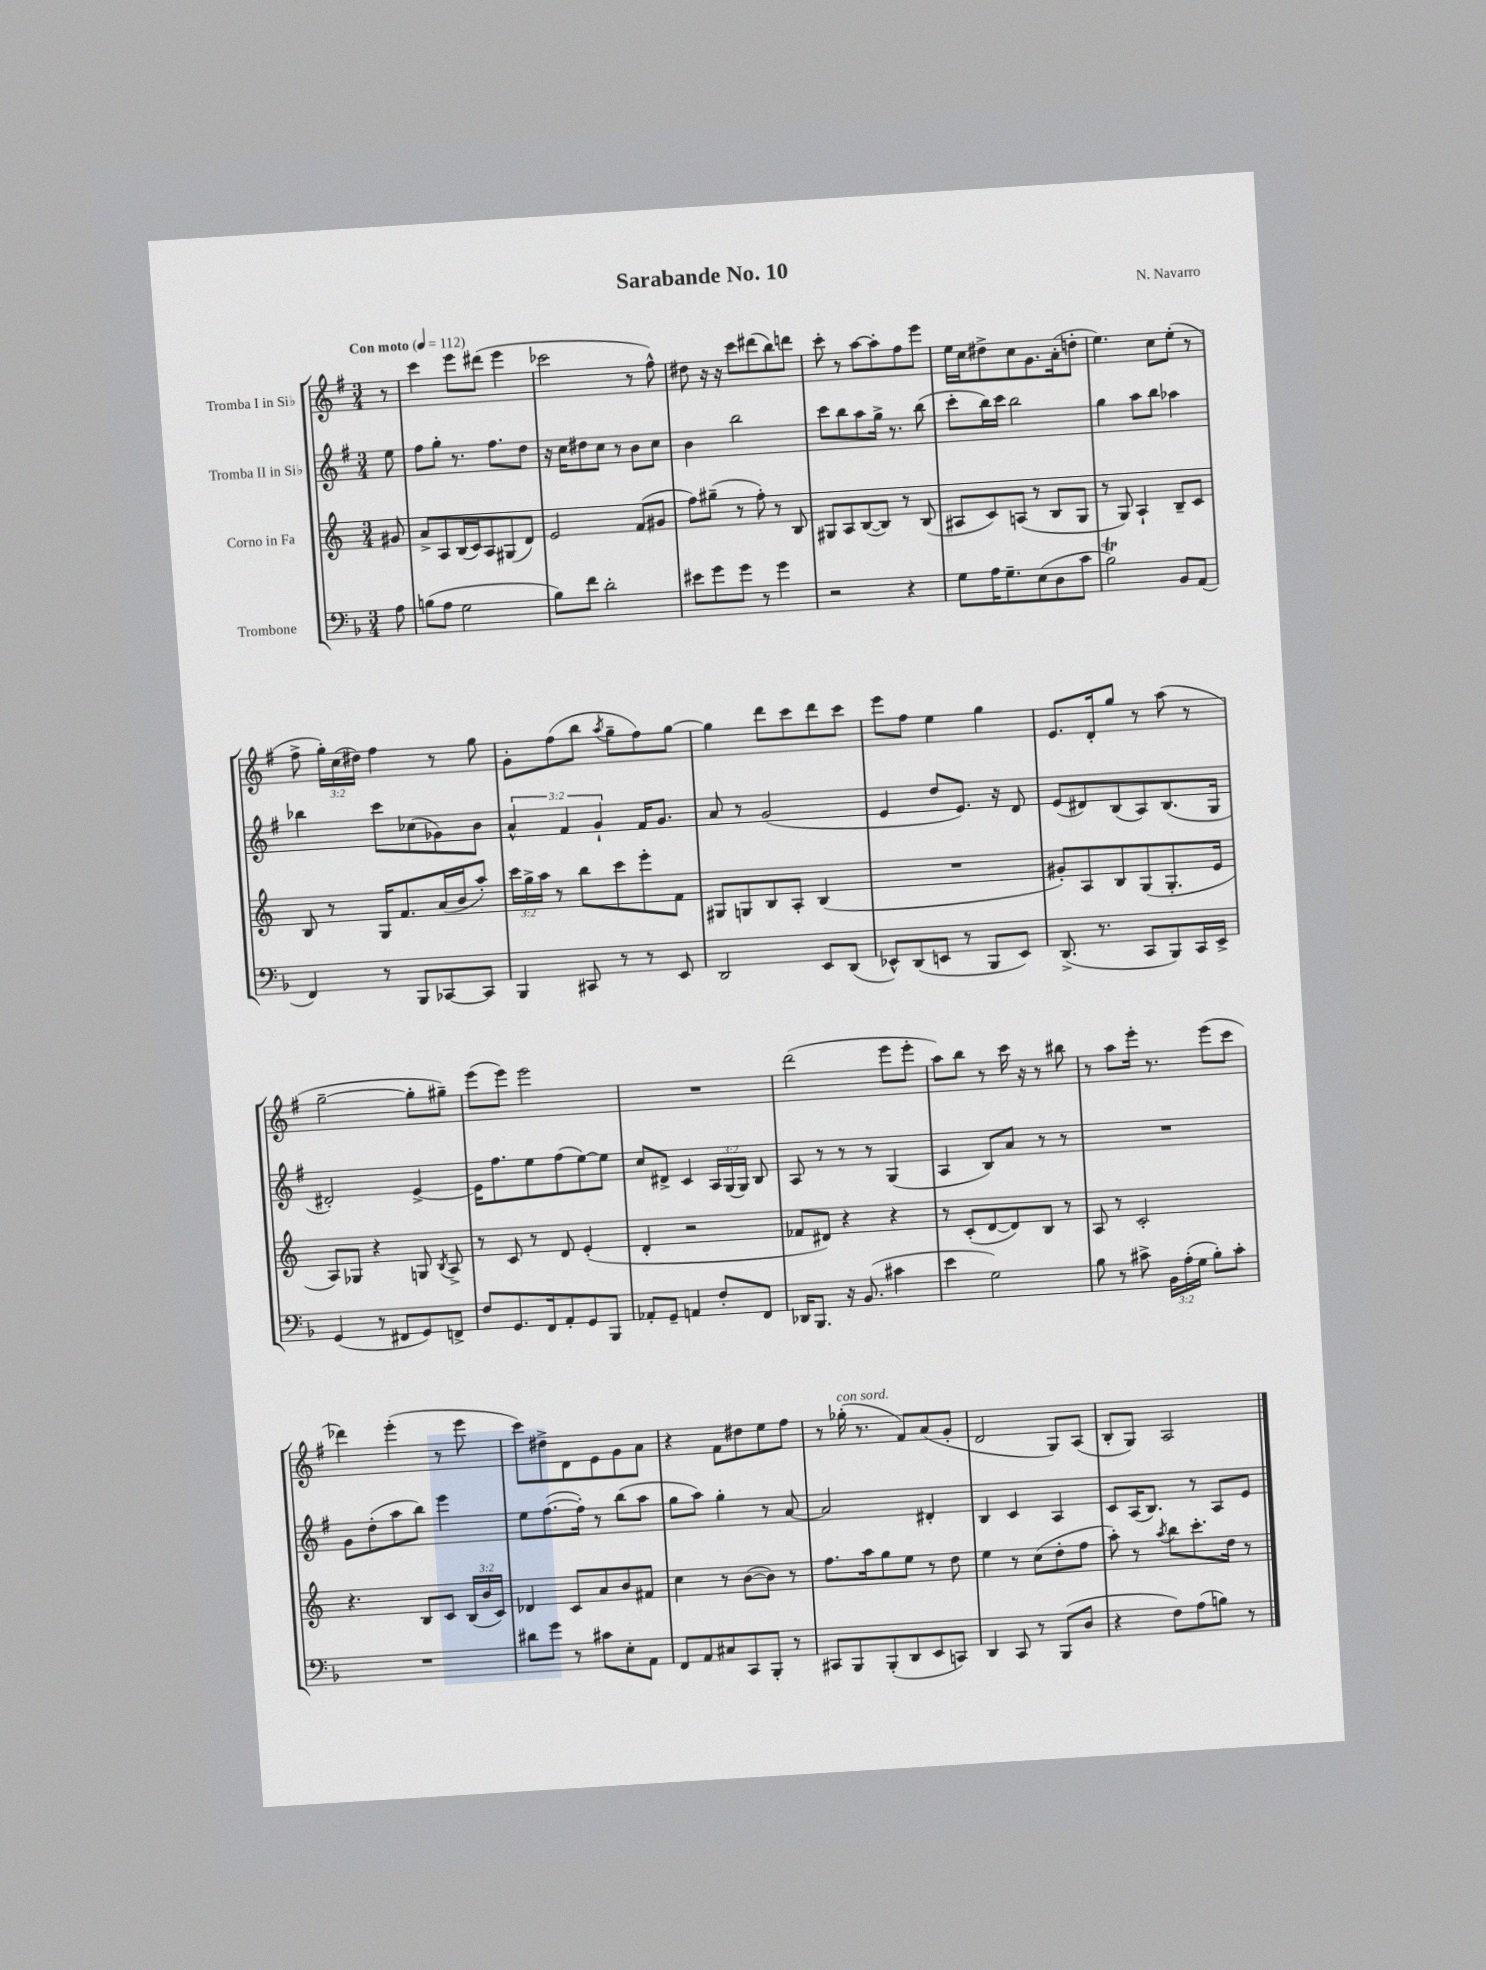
\header { title = "Sarabande No. 10" composer = "N. Navarro" }
<<
\new StaffGroup <<
\new Staff = "s0" \with { instrumentName = "Tromba I in Sib" } {
    \clef treble \key g \major \numericTimeSignature \time 3/4 \override Staff.TupletNumber.text = #tuplet-number::calc-fraction-text \partial 8 \tempo "Con moto" 4 = 112
    \autoBeamOff r8 |
    c'''4 e'''8[ dis'''8]( e'''4 |
    ces'''2 r8 fis''8-^) |
    dis''8 r16 r16 c'''8[ dis'''8( b''8) d'''8] |
    c'''8-. r8 a''8[~ a''8-. fis''8 e'''8] |
    e''16[ c''16 dis''8-> c''8 g'8. a'16-.( d''8]-. |
    e''4.) c''8[ e''8]-.( r8 |
    fis''8-> \tuplet 3/2 { g''16[-.) c''16( dis''16]) } fis''4 r8 g''8 |
    g'8[-. fis''8( b''8] \acciaccatura { a''8 } g''8[-- fis''8) g''8]~ |
    g''4 d'''8[ c'''8 d'''8 c'''8] |
    e'''8[ fis''8] e''4 g''4 |
    e'8.[ d'16-. g''8] r8 a''8( r8 |
    g''2~-- g''8[-. gis''8]--) |
    e'''8[( e'''8]) e'''2 |
    R2. |
    d'''2( e'''8[ e'''8]-. |
    a''8[) b''8] r8 c'''16 r16 r8 bis''8 |
    r8 a''8[ e'''16]-. r8. e'''8[( c'''8] |
    des'''4) e'''4-.( r8 e'''8 |
    c'''8[) dis''8-> d'8 e'8 g'8 a'8] |
    r4 fis'8[ dis''8 e''8 fis''8] |
    r8 ges''16-.^\markup { \italic "con sord." }( r8. fis'8[) a'8( g'8]-. |
    d'2 g8[) a8]( |
    b8[-. g8]) a2 \bar "|." |
}
\new Staff = "s1" \with { instrumentName = "Tromba II in Sib" } {
    \clef treble \key g \major \numericTimeSignature \time 3/4 \override Staff.TupletNumber.text = #tuplet-number::calc-fraction-text \partial 8
    \autoBeamOff e''8 |
    fis''8[ g''8]-. r8. fis''8.[ d''8] |
    r16 c''16[ dis''8 c''8] r8 b'8[ c''8] |
    b'4 b''2 |
    c'''8[ b''8 a''8 g''16]-> r8. b''8( |
    c'''8[-. b''16) c'''16] b''2 |
    g''4 a''8[ b''8] aes''4 |
    bes''4 c'''8[ ces''8( ges'8) b'8] |
    \tuplet 3/2 { a'4-^ fis'4 g'4-! } fis'16[ g'8.] |
    a'8 r8 g'2( |
    e'4 d''8[ e'8.]) r16 d'8 |
    e'8[( dis'8) b8( a8) b8.( g16] |
    dis'2-.) e'4~-> |
    e'16[ fis''8. e''8 fis''8( e''8~) e''8] |
    c''8[ dis'8]-> c'4 \tuplet 3/2 { a16[ g16( g16]) } b8 |
    a8 r8 r8 r8 g4( |
    a4 b8[) a'8] r8 r8 |
    R2. |
    g'8[ d''8-.( a''8 b''8]) e'''4 |
    e''8[ fis''8.~( fis''16]-.) r8 b''8[( a''8] |
    g''8[ a''8]) g''4-. r8 a'8~ |
    a'2 dis'4-. |
    b4 c'4 a4 |
    c'8[ a16( b8.]) r8 a8[ e'8] \bar "|." |
}
\new Staff = "s2" \with { instrumentName = "Corno in Fa" } {
    \clef treble \key c \major \numericTimeSignature \time 3/4 \override Staff.TupletNumber.text = #tuplet-number::calc-fraction-text \partial 8
    \autoBeamOff gis'8 |
    a'8[-> a8 b16( c'16) a8 gis8( d'8]) |
    e'2 f'8[( gis'8] |
    f''8[) gis''8]--( r8 f''8-.) r8 b8 |
    gis8[ a8 b8~( b8]) r8 b8( |
    ais8[ c'8) a8]( r8 b8[ g8] |
    r8 g8) a4-! b8[-- c'8] |
    b8 r8 g16[ f'8. a'16( b'16 a''8]-.) |
    \tuplet 3/2 { c'''16[ g''16-> a''16] } r8 b''8[ c'''8 e'''8-. f'8] |
    gis8[ g8 b8 a8]-. b4( |
    R2. |
    gis'8[-.) a8 b8 g8( g8.-. e'16] |
    a8[) ges8] r4 g8 \acciaccatura { b8 } a8-> |
    r8 c'8 r8 d'8 e'4-.( |
    d'4-. r2 |
    fes'8[ dis'8]) r4 r4 |
    r8 c'8[-.( d'8~ d'8) b8] r8 |
    a8 r8 c'2-. |
    r4. b8[ c'8] \tuplet 3/2 { b16[( b'16 c'16]) } |
    des'4 c'8[ a'8 b'8 fis'8] |
    c''4 r8 b'8[~( b'8]) r8 |
    f''8.[ a''16 g''8 e''8] r8 d''8 |
    e''4 r8 c''8[( d''8-. f''8] |
    a''8-.) r8 \acciaccatura { a''8 } b''8[ c'''8.-. d''16] r8 \bar "|." |
}
\new Staff = "s3" \with { instrumentName = "Trombone" } {
    \clef bass \key f \major \numericTimeSignature \time 3/4 \override Staff.TupletNumber.text = #tuplet-number::calc-fraction-text \partial 8
    \autoBeamOff a8 |
    b8[( a8] g2 |
    bes8[) f'8] d'2-. |
    eis'8[ g'8 g'8] r8 g'4 |
    r2 r4 |
    g8[ a16 g8.-- e8( d8 c'8] |
    bes2\trill) bes,8[ a,8]( |
    f,4) r8 bes,,8[ ces,8~ ces,8] |
    bes,,4 cis,8 r8 r8 e,8 |
    d,2 e,8[ d,8]( |
    ees,8[-^) d,8( e,8] r8 bes,,8[ e,8]) |
    d,8.->( r8. c,8[ bes,,8) c,16 e,16]-> |
    g,4( r8 fis,8[ g,8) f,8]-> |
    f8[ g,8. f,16 a,8-. g,8 bes,,8] |
    aes,8[-. g,8]-- a,4 f8[-. f,8] |
    des,16[ bes,,8.] r16 bes,8.( cis'4 |
    e'4 g2) |
    bes8 r8 cis'8-> \tuplet 3/2 { bes,16[ a16-.( g16] } bes8[-.) cis'8]-. |
    R2. |
    dis'8[ g'8] r8 cis'8[ e8-. a,8] |
    f,8[ a,8 cis8 c,8 bes,,8]-. r8 |
    cis,8[ bes,,8 bes,,8-.( d,8 e,8 c,8]) |
    d,4 c,8 r8 bes,,8[( d8] |
    r4 f8[) a8( b8]) r8 \bar "|." |
}
>>
>>
\layout { \context { \Score \remove "Bar_number_engraver" } }
